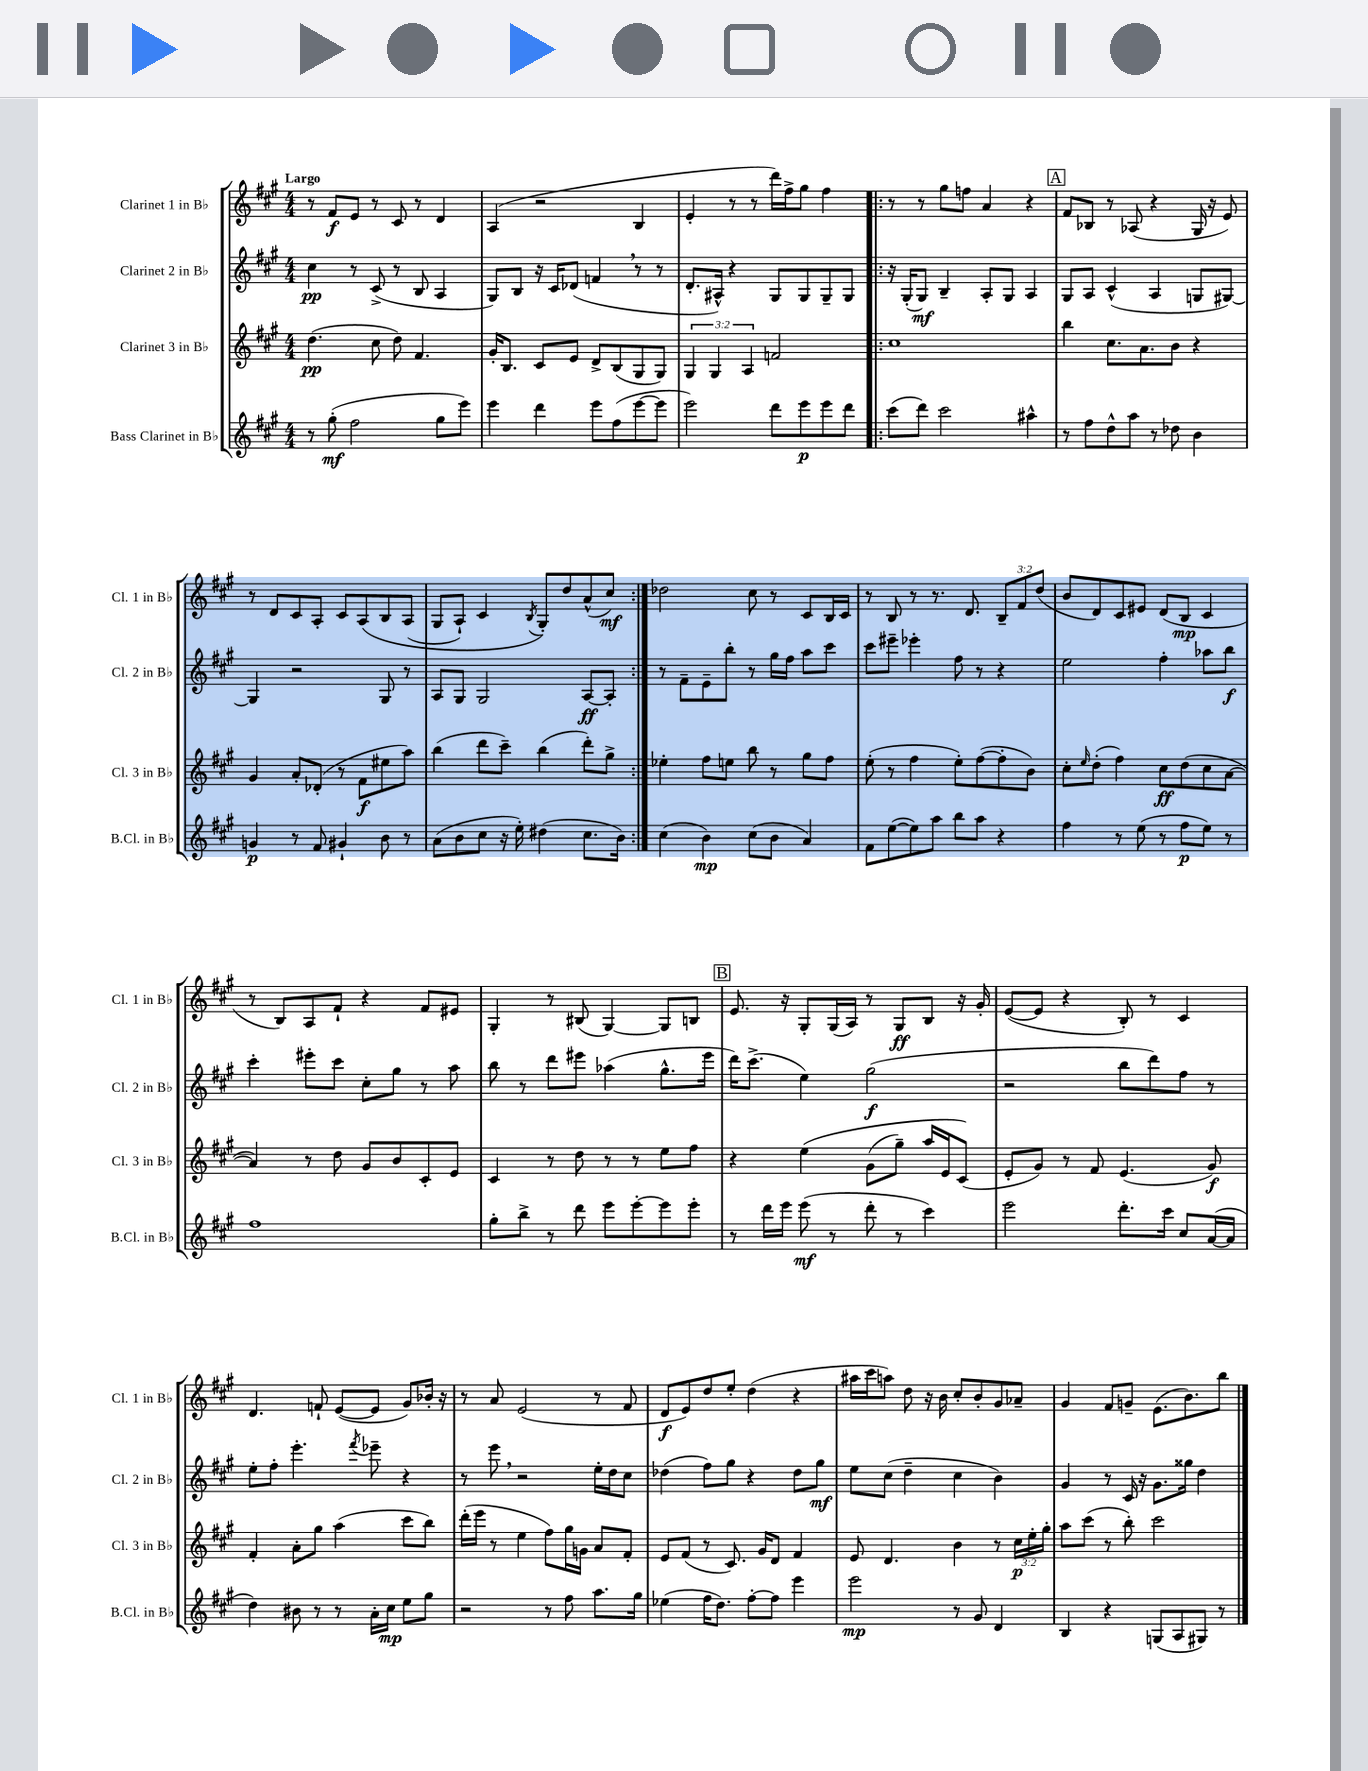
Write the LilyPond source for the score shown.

<<
\new StaffGroup <<
\new Staff = "s0" \with { instrumentName = "Clarinet 1 in Bb" shortInstrumentName = "Cl. 1 in Bb" } {
    \clef treble \key a \major \numericTimeSignature \time 4/4 \override Staff.TupletNumber.text = #tuplet-number::calc-fraction-text \tempo "Largo"
    r8 fis'8\f e'8 r8 cis'8 r8 d'4 |
    a4( r2 b4 |
    e'4-. r8 r8 d'''16) fis''16-> gis''8 fis''4 |
    \repeat volta 2 { r8 r8 gis''8 f''8 a'4 r4 |
    \mark \markup { \box "A" } fis'8 bes8 r8 aes8( r4 gis16 r16 e'8) |
    r8 d'8 cis'8 a8-. cis'8 a8\( b8 a8( |
    gis8 a8-!) cis'4 \acciaccatura { b8 } gis8-.\) d''8 a'8-^( cis''8\mf) | }
    des''2 cis''8 r8 cis'8 b16 cis'16 |
    r8 b8 r8 r8. d'8. \tuplet 3/2 { b8-- fis'8 d''8( } |
    b'8 d'8) cis'8 eis'8 d'8( b8\mp cis'4 |
    r8 b8) a8 fis'8-! r4 fis'8 eis'8 |
    gis4-. r8 bis8( gis4~) gis8 b8 |
    \mark \markup { \box "B" } e'8. r16 gis8-. gis16( a16) r8 gis8\ff b8 r16 gis'16-. |
    e'8~( e'8 r4 b8-.) r8 cis'4 |
    d'4. f'8-! e'8~( e'8 gis'8) bes'16-. r16 |
    r8 a'8 e'2( r8 fis'8 |
    d'8\f e'8) d''8 e''8-. d''4( r4 |
    ais''16 cis'''16 a''8) d''8 r16 b'16 cis''8-. b'8-. gis'8 aes'8-- |
    gis'4 fis'8 g'8-- e'8.( b'8.) b''8 \bar "|." |
}
\new Staff = "s1" \with { instrumentName = "Clarinet 2 in Bb" shortInstrumentName = "Cl. 2 in Bb" } {
    \clef treble \key a \major \numericTimeSignature \time 4/4
    cis''4\pp r8 cis'8->( r8 b8 a4 |
    gis8) b8 r16 cis'16 des'8( f'4 \breathe r8 r8 |
    d'8.-. ais16-^) r4 gis8 gis8 gis8-- gis8 |
    \repeat volta 2 { r16 gis16-.( gis8\mf) b4-- a8-. gis8 a4 |
    \mark \markup { \box "A" } gis8 a8 cis'4-^( a4 g8 gis8~) |
    gis4 r2 gis8 r8 |
    a8 gis8 gis2 a8~\ff a8-. | }
    r8 fis'8-- e'8-- b''8-. r8 gis''16 fis''16 a''8 cis'''8 |
    cis'''8 eis'''8-- ees'''4-. fis''8 r8 r4 |
    e''2 fis''4-. aes''8 b''8\f |
    cis'''4-. eis'''8-. cis'''8 cis''8-. gis''8 r8 a''8 |
    b''8 r8 d'''8 eis'''8 aes''4( gis''8.-^ eis'''16 |
    \mark \markup { \box "B" } d'''16) cis'''8.->( e''4) gis''2\f( |
    r2 b''8 d'''8) fis''8 r8 |
    e''8-. fis''8-. e'''4.-. \acciaccatura { fis'''8 } ees'''8-- r4 |
    r8 e'''8 \breathe r2 e''16-. d''16 cis''8 |
    des''4( fis''8) gis''8 r4 des''8 gis''8\mf |
    e''8 cis''8( d''4-- cis''4 b'4) |
    gis'4 r8 cis'16 r16 gis'8. gisis''16 d''4 \bar "|." |
}
\new Staff = "s2" \with { instrumentName = "Clarinet 3 in Bb" shortInstrumentName = "Cl. 3 in Bb" } {
    \clef treble \key a \major \numericTimeSignature \time 4/4 \override Staff.TupletNumber.text = #tuplet-number::calc-fraction-text
    d''4.\pp( cis''8 d''8) fis'4. |
    gis'16-. b8. cis'8 e'8 d'8-> b8( gis8 gis8) |
    \tuplet 3/2 { gis4 gis4 a4 } f'2 |
    \repeat volta 2 { cis''1 |
    \mark \markup { \box "A" } b''4 cis''8. a'8. b'8 r4 |
    gis'4 a'8-. des'8-.( r8 fis'8\f eis''8 a''8) |
    b''4( d'''8 cis'''8--) b''4( d'''8-.) gis''8-> | }
    ees''4-. fis''8 e''8 b''8 r8 gis''8 fis''8 |
    e''8-.( r8 fis''4 e''8-.) fis''8~( fis''8-. b'8) |
    cis''8-. \grace { e''16 } d''8-.( fis''4) cis''8\ff d''8( cis''8 a'8~ |
    a'4) r8 d''8 gis'8 b'8 cis'8-. e'8 |
    cis'4 r8 d''8 r8 r8 e''8 fis''8 |
    \mark \markup { \box "B" } r4 e''4\( gis'8( gis''8--) a''16 e'16 cis'8(\) |
    e'8-. gis'8) r8 fis'8 e'4.( gis'8\f) |
    fis'4-. a'8-. gis''8 a''4( cis'''8 b''8) |
    d'''16-.( e'''16 r8 e''4 fis''8) gis''16 g'16 a'8 fis'8-. |
    e'8 fis'8( r8 cis'8.) gis'16 d'8 fis'4 |
    e'8 d'4. b'4 r8 \tuplet 3/2 { cis''16\p e''16-. gis''16-. } |
    a''8 cis'''8( r8 b''8-.) cis'''2 \bar "|." |
}
\new Staff = "s3" \with { instrumentName = "Bass Clarinet in Bb" shortInstrumentName = "B.Cl. in Bb" } {
    \clef treble \key a \major \numericTimeSignature \time 4/4
    r8 gis''8-.\mf( fis''2 gis''8 e'''8) |
    e'''4 d'''4 e'''8 fis''8( e'''8~ e'''8 |
    e'''2) d'''8 e'''8\p e'''8 d'''8 |
    \repeat volta 2 { cis'''8( d'''8) cis'''2 ais''4-^ |
    \mark \markup { \box "A" } r8 fis''8 d''8-^ a''8 r8 des''8 b'4 |
    g'4\p r8 fis'8 gis'4-! b'8 r8 |
    a'8( b'8 cis''8 r16 e''16-.) dis''4( cis''8. b'16) | }
    cis''4( b'4\mp) cis''8( b'8 a'4) |
    fis'8 e''8~( e''8) a''8 b''8 a''8 r4 |
    fis''4 r8 e''8( r8 fis''8\p e''8) r8 |
    fis''1 |
    gis''8-. b''8-> r8 d'''8 e'''8 e'''8~-. e'''8 e'''8-. |
    \mark \markup { \box "B" } r8 d'''16 e'''16 e'''8\mf( r8 d'''8-. r8 cis'''4) |
    e'''2 d'''8.-. cis'''16 cis''8 a'16~( a'16 |
    d''4) bis'8 r8 r8 a'16-. cis''16\mp e''8 gis''8 |
    r2 r8 fis''8 a''8. gis''16 |
    ees''4( fis''16 d''8.) fis''8~-. fis''8 e'''4 |
    e'''2\mp r8 gis'8 d'4 |
    b4 r4 g8( a8 gis8) r8 \bar "|." |
}
>>
>>
\layout { \context { \Score \remove "Bar_number_engraver" } }
